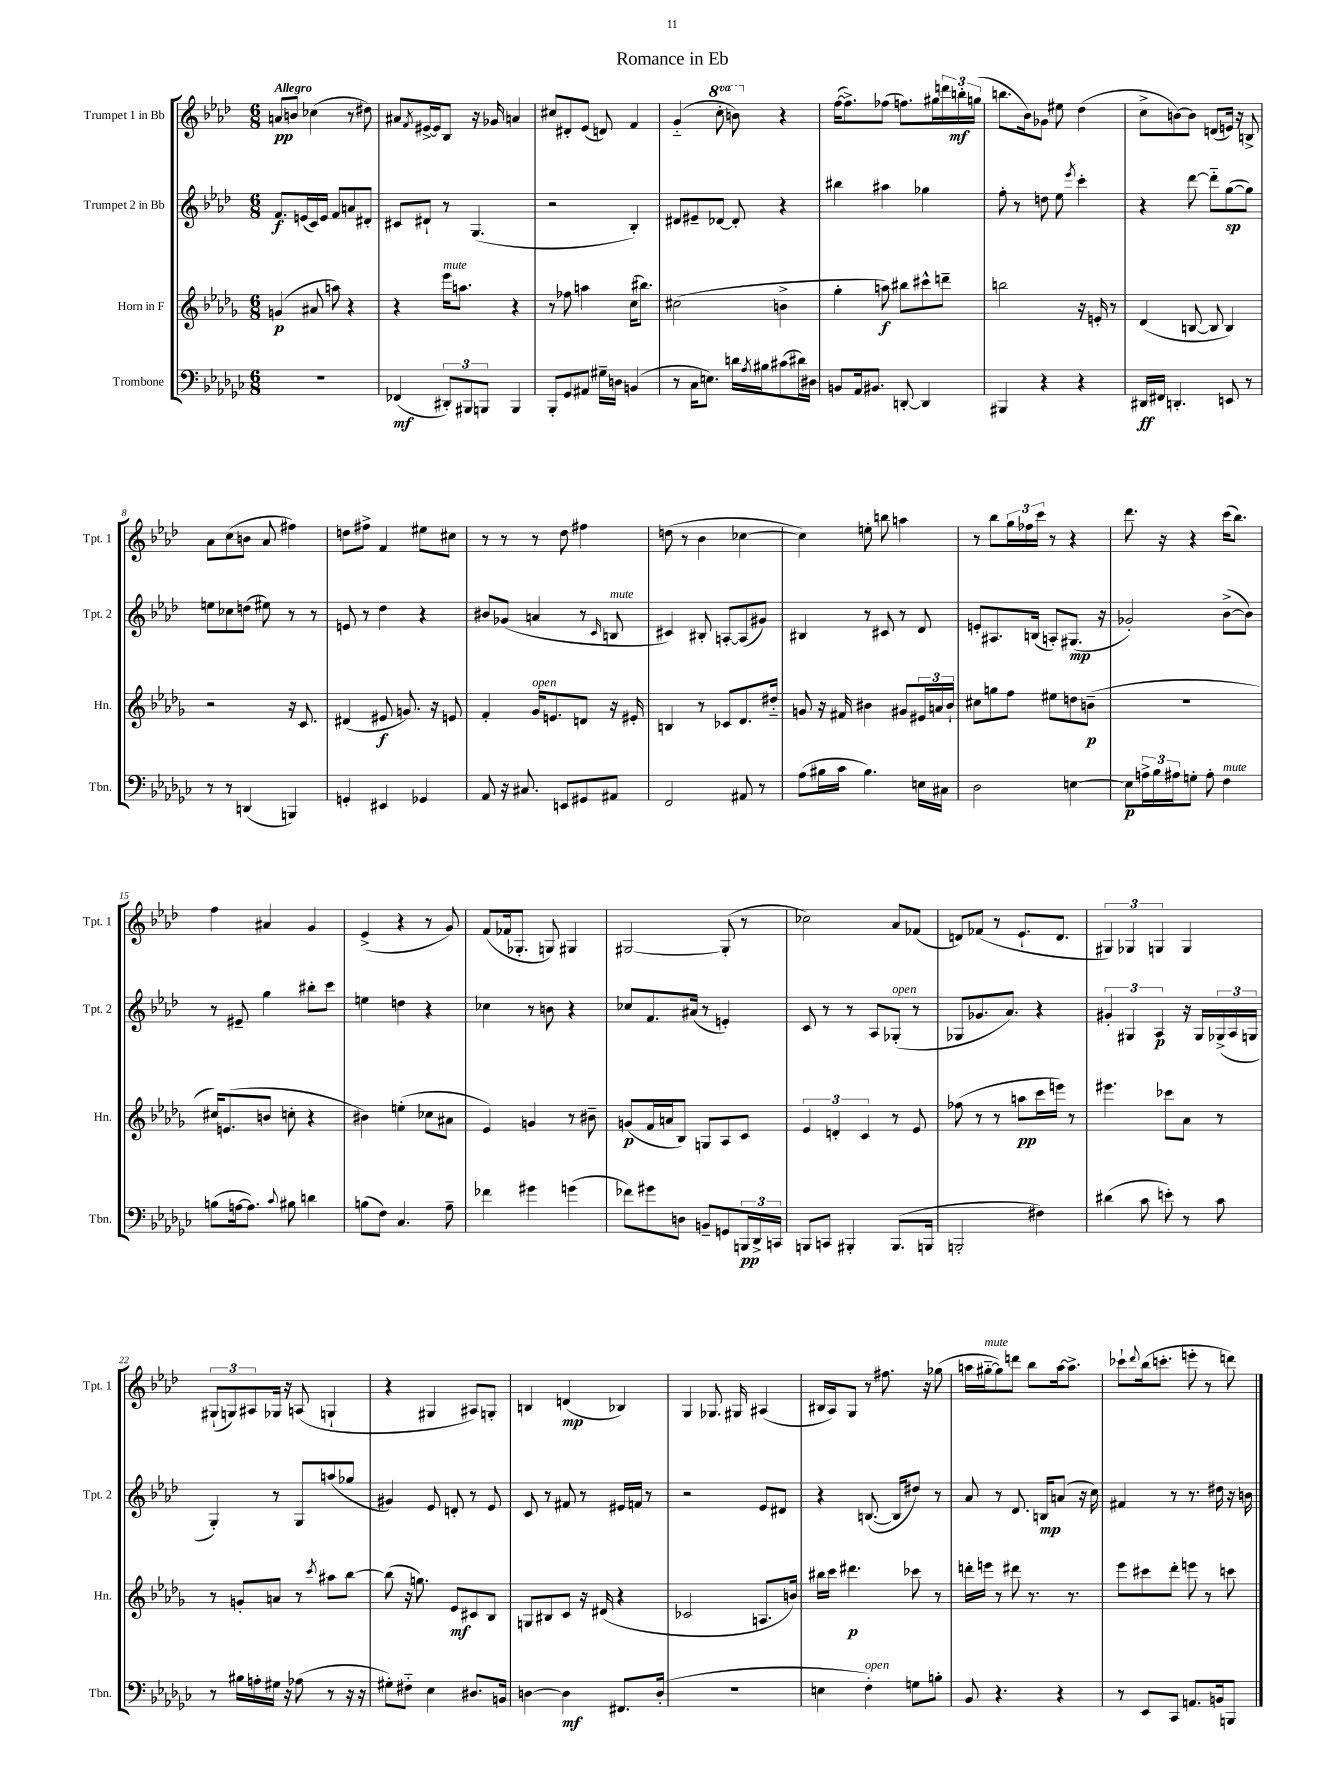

**kern	**kern	**kern	**kern
*staff4	*staff3	*staff2	*staff1
*clefF4	*clefG2	*clefG2	*clefG2
*k[b-e-a-d-g-c-]	*k[b-e-a-d-g-]	*k[b-e-a-d-]	*k[b-e-a-d-]
*M6/8	*M6/8	*M6/8	*M6/8
2.r	(4g/	8.f/L	8a/L
.	.	.	8b/J
.	.	(16e/L	.
.	8a#/	16c/)	(4cc-\
.	.	16e/JJ	.
.	8aa\)	8f/L	.
.	4r	8a/	8r
.	.	8d#'/J	8dd#\)
=	=	=	=
(4FF-/	4r	8c#/L	8a#/L
.	.	.	8qf/
.	.	8d#`/J	[16e#^/L
.	.	.	16e#/]J
12DD#'/L)	16eee-\LK	8r	8B-/J
.	8.aa\J	.	.
12BBB#/	.	.	.
.	.	(4.G/	16r
12BBB/J	.	.	.
.	.	.	16g-/
4BBB/	4r	.	4a/
=	=	=	=
8BBB-'/L	8r	2r	8cc#/L
8GG-/	8ff-\	.	8d#'/
8AA#/J	4aa\	.	(8e-/J
16G#~\LL	.	.	8d/)
16D\JJ	.	.	.
(4BB/	(16cc\LK	4B-'/)	4f/
.	8.bb#\J)	.	.
=	=	=	=
8r	(2cc#\	8d#/L	(4g'~/
16C-\LK	.	8e#~/	.
8.E\J)	.	.	.
.	.	[8d-/J	8ccc'\
16d\LL	.	8d-'/]	8bb\)
8qA-/	.	.	.
16B#\J	.	.	.
(8c#\	4b^\	4r	4r
16d#\L)	.	.	.
16D#\JJ	.	.	.
=	=	=	=
8BB/L	4gg-'\	4bb#\	([16ff\LK
.	.	.	8.ff^\])
16AA-/k	.	.	.
8.BB#/J	.	.	.
.	8aa\)	4aa#\	(8ff-\J
[8DD'/	8bb#\L	.	8.ff\L)
4DD/]	8ccc#^^\	4gg-\	.
.	.	.	16gg#\L
.	8ddd~\J	.	24ddd\
.	.	.	24bb'\
.	.	.	(24gg\JJ
=	=	=	=
4BBB#/	2bb\	8ff'\	8.bb\L
.	.	8r	.
.	.	.	16b-\k)
4r	.	8dd\	8g-\J
.	.	8ee-\	8ee#\
.	.	8qeee-/	.
4r	16r	4ccc'\	(4dd-\
.	16e'/	.	.
.	8r	.	.
=	=	=	=
16DD#/LL	(4d-/	4r	8cc^\L
16FF#/JJ	.	.	.
4.DD'/	.	.	[8b\)
.	[8B/	[8ddd-\	8b\]J
.	8B/]	8ddd-'~\]L	(8d/L
8EE/	4B/)	([8gg\	16e/Jk)
.	.	.	16r
8r	.	8gg\]J)	8B^/
=	=	=	=
8r	2r	8ee\L	8a-\L
8r	.	8cc-\	(8cc\
(4DD/	.	(8dd\J	8b\J
.	.	8ee#\)	8a-/
4BBB/)	16r	8r	4ff#\)
.	8.c/	.	.
.	.	8r	.
=	=	=	=
4GG'/	(4d#/	8e/	8dd\L
.	.	8r	8ff#^\J
4EE#/	8e#/	4dd-\	4f/
.	8.g/)	.	.
4GG-/	.	4r	8ee#\L
.	16r	.	.
.	8e/	.	8cc#\J
=	=	=	=
8AA-/	4f'/	8b#/L	8r
16r	.	(8g-/J	8r
8.C#/	.	.	.
.	16g-/LK	4a/	8r
.	8.e/	.	.
8EE/L	.	.	8dd-\
8GG#/	8d/J	8r	4ff#\
.	.	16qqc/	.
8AA#/J	16r	8B/	.
.	16e#'/	.	.
=	=	=	=
2FF/	4B/	4c#/)	(8dd\
.	.	.	8r
.	8r	8B#'/	4b-\
.	8c-/L	[8A'/L	.
8AA#/	8.d-/	(8A/]	[4cc-\
8r	.	8g#/J)	.
.	16dd#'~/Jk	.	.
=	=	=	=
(8A-\L	8g/	4B#/	4cc-\])
16B#\L	16r	.	.
16c-\JJ	16f#/	.	.
4.B#\)	4b#\	8r	8ee'\
.	.	8c#/	8bb\
.	8g#/L	8r	4aa\
16E\LL	24e#/L	8d-/	.
.	24a/	.	.
16C#\JJ	.	.	.
.	24b#`/JJ	.	.
=	=	=	=
2D-\	8cc#\L	8e'/L	8r
.	8gg\	8.A#/	8bb-\L
.	8ff\J	.	24gg\L
.	.	.	24ff-\
.	.	(16B/Jk	.
.	.	.	24ccc\JJ
.	8ee#\L	8A'/L)	8r
[4E\	8dd\	(8.G#/J	4r
.	(8b~\J	.	.
.	.	16r	.
=	=	=	=
8E\]L	2.r	2g-'/)	8.ddd-\
24A^\L	.	.	.
24B-\	.	.	.
.	.	.	16r
24A#\J	.	.	.
8G'\J	.	.	4r
8A#'\	.	.	.
4F\	.	([8b-^\L	(16ccc\LK
.	.	.	8.bb-\J)
.	.	8b-\]J)	.
=	=	=	=
(8B\L	16cc#/LK)	8r	4ff\
.	(8.e/	.	.
[16A\k	.	8e#~/	.
8.A\]J)	.	.	.
.	8b/J	4gg\	4a#/
8qqc-/	.	.	.
8B#\	8cc'\	.	.
4d\	4r	8bb#'\L	4g/
.	.	8ccc\J	.
=	=	=	=
(8B\L	4b#\)	4ee\	(4e-^/
8F\J)	.	.	.
4.C-/	(4ee'\	4dd\	4r
.	8cc-\L	4r	8r
8A-~\	8a#\J	.	8g/)
=	=	=	=
4f-\	4e-/)	4cc-\	(8f/L
.	.	.	16f-/k
.	.	.	8.G-'/J
4g#\	4g/	8r	.
.	.	8b\	8G/)
(4g\	8r	4r	4G#/
.	8b#~\	.	.
=	=	=	=
8f-\L)	(8g/L	8cc-/L	[2G#/
8g#\	16f/L	8.f/	.
.	16a/J	.	.
8D\J	8B-/J)	.	.
.	.	(16a#/Jk	.
8BB~/L	8G/L	8r	.
8GG/	8A-/	4e'/)	(8G#'/]
24BBB/L	8c/J	.	8r
24DD-^/	.	.	.
24CC/JJ	.	.	.
=	=	=	=
8BBB/L	6e-/	8c/	2cc-\)
8CC/J	.	8r	.
.	6d'/	.	.
4BBB#'/	.	8r	.
.	6c/	.	.
.	.	8A-/L	.
(8.BBB#/L	8r	(8G-'/J	8a-/L
.	8e-/	8r	(8f-/J
16BBB/Jk	.	.	.
=	=	=	=
2BBB'/	(8ff-\	8G-/L	8d/L)
.	8r	8.g-/	(8f-/J
.	8r	.	8r
.	.	8.a-/J)	.
.	8aa\L	.	8.e-`/L
4F#\)	16ccc\L	4r	.
.	16eee\JJ)	.	8.d/J
.	8r	.	.
=	=	=	=
(4d#\	4.eee#\	6g#'/	6G#/)
.	.	6G#/	6G-/
8c-\	.	.	.
.	.	6A-/	6G/
8e'\)	8ccc-\L	.	.
8r	8a-\J	16r	4G/
.	.	16G#/LL	.
8c-\	8r	(24G-^/	.
.	.	24A-/	.
.	.	24G/JJ	.
=	=	=	=
8r	8r	4G'/)	(12G#`/L
.	.	.	12G/)
16B#\LL	8g'/L	.	.
.	.	.	12A#/
16A'\	.	.	.
16G#\JJ	8a/J	8r	16G-/Jk
16r	.	.	16r
(8A-\	8r	8G/L	(8A/
.	8qccc/	.	.
8r	8aa#\L	(8aa/	4G`/
16r	[8bb-\J	8gg-/J	.
16r	.	.	.
=	=	=	=
8G#'\L)	(8bb-\]	4g#/)	4r
8F#'~\J	16r	.	.
.	8.gg\)	.	.
4E-\	.	8e-/	4G#/
.	8e-/L	8d'/	.
8.D#/L	8c#/	8r	8A#/L)
.	8B-/J	8e-/	8G'/J
16BB/Jk	.	.	.
=	=	=	=
[4D\	8G/L	8c/	4B/
.	8B#/	8r	.
4D\]	8c/J	8f#/	(4d/
.	16r	8r	.
.	(16d#/	.	.
8.FF#/L	4r	16e#/LL	4B-/)
.	.	16f/JJ	.
.	.	8r	.
(16D'/Jk	.	.	.
=	=	=	=
2.r	2c-/	2r	4G/
.	.	.	8.G-/
.	.	.	16G#/
.	8.A/L	8e-/L	(4A#/
.	.	8d#/J	.
.	16b/Jk)	.	.
=	=	=	=
4E\	16bb#\LL	4r	16B#/LL
.	16ccc\JJ	.	16A-/J)
.	4.ddd#\	.	8G/J
4F'\)	.	([8.B/	8r
.	.	.	8.ff#\
.	.	16B/]LK	.
8G\L	8ccc-\	8dd#/J)	.
.	.	.	16r
8B'\J	8r	8r	(8gg-\
=	=	=	=
8BB-/	16ddd'\LL	8a-/	16aa\LL
.	16eee\JJ	.	[16gg#'~\J
4.r	8r	8r	8gg#\])
.	8ddd#\	8.d-/	8ddd\J
.	8.r	.	8bb-\L
.	.	16B/LK	.
4r	.	(8a/J	[16aa\k
.	8.r	.	8.aa^\]J
.	.	16r	.
.	.	16cc\)	.
=	=	=	=
8r	8eee-\L	4f#/	8ccc-`\L
.	.	.	8qqddd-/
8EE-/L	8ccc#\	.	(16bb-\k
.	.	.	8.ccc'\J
8CC-/J	8ddd-'\J	8r	.
8.AA/L	8eee\	8.r	8eee'\
.	8r	.	8r
16BB/k	.	16dd#\	.
8BBB/J	8ccc\	16r	8ddd\)
.	.	16b\	.
==	==	==	==
*-	*-	*-	*-
